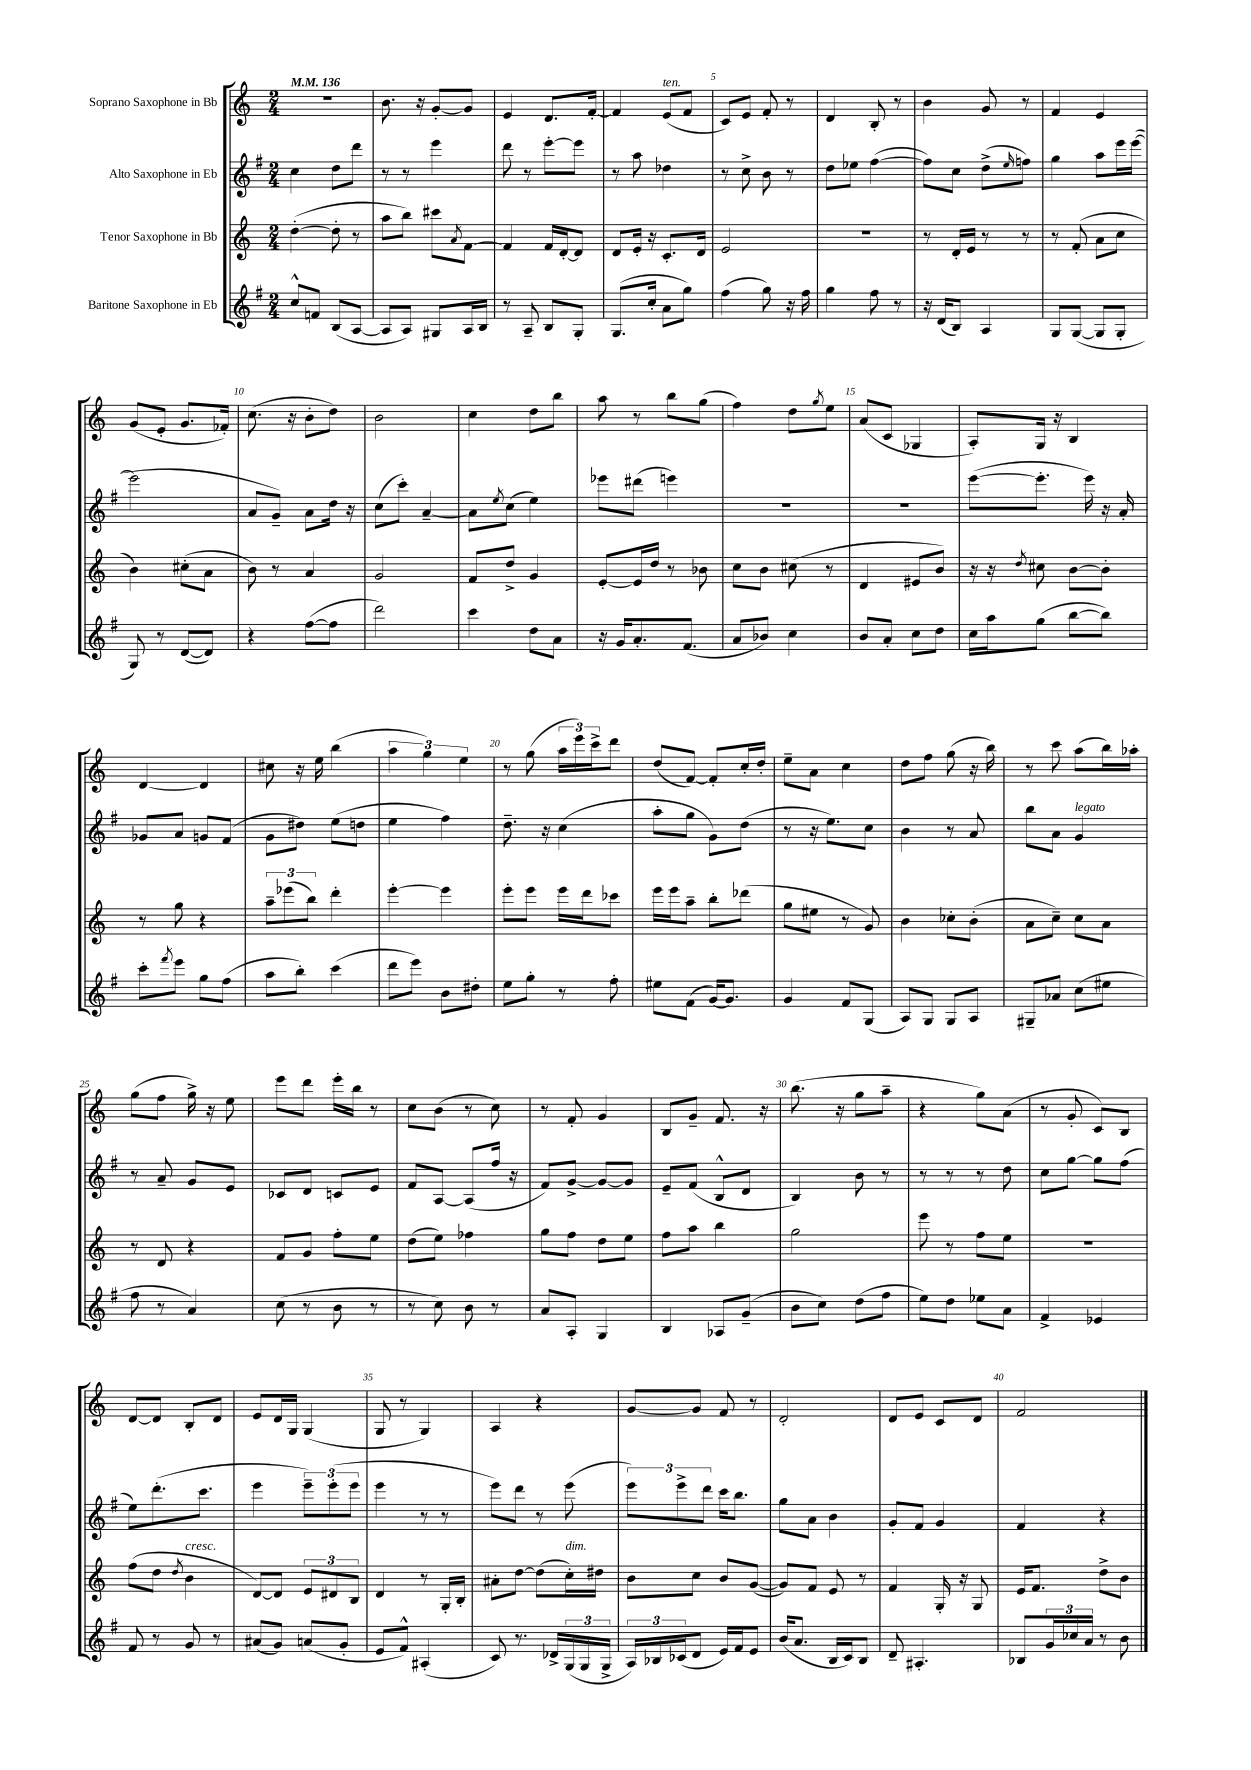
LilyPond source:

<<
\new StaffGroup <<
\new Staff = "s0" \with { instrumentName = "Soprano Saxophone in Bb" } {
    \clef treble \key c \major \numericTimeSignature \time 2/4 \tempo 4 = 136
    R2 |
    b'8. r16 g'8~-. g'8 |
    e'4 d'8. f'16~-. |
    f'4 e'8^\markup { \italic "ten." }( f'8 |
    c'8) e'8 f'8-. r8 |
    d'4 b8-. r8 |
    b'4 g'8 r8 |
    f'4 e'4 |
    g'8( e'8-. g'8. fes'16-.) |
    c''8.( r16 b'8-. d''8) |
    b'2 |
    c''4 d''8 b''8 |
    a''8 r8 b''8 g''8( |
    f''4) d''8 \acciaccatura { g''8 } e''8 |
    a'8( c'8 ges4 |
    a8-.) g16 r16 b4 |
    d'4~ d'4 |
    cis''8 r16 e''16 b''4( |
    \tuplet 3/2 { a''4 g''4) e''4 } |
    r8 g''8( \tuplet 3/2 { a''16 e'''16) c'''16-> } d'''8 |
    d''8( f'8~) f'8-. c''16-. d''16-. |
    e''8-- a'8 c''4 |
    d''8 f''8 g''8( r16 b''16) |
    r8 c'''8 a''8( b''16) aes''16-. |
    g''8( f''8 g''16->) r16 e''8 |
    e'''8 d'''8 e'''16-. b''16 r8 |
    c''8 b'8( r8 c''8) |
    r8 f'8-. g'4 |
    b8 g'8-- f'8. r16 |
    b''8.( r16 g''8 a''8-- |
    r4 g''8) a'8( |
    r8 g'8-. c'8) b8 |
    d'8~ d'8 b8-. d'8 |
    e'8 d'16 g16 g4( |
    g8 r8 g4) |
    a4 r4 |
    g'8~ g'8 f'8 r8 |
    d'2-. |
    d'8 e'8 c'8 d'8 |
    f'2 \bar "|." |
}
\new Staff = "s1" \with { instrumentName = "Alto Saxophone in Eb" } {
    \clef treble \key g \major \numericTimeSignature \time 2/4
    c''4 d''8 d'''8 |
    r8 r8 e'''4 |
    d'''8 r8 e'''8~-. e'''8 |
    r8 a''8 des''4 |
    r8 c''8-> b'8 r8 |
    d''8 ees''8 fis''4~( |
    fis''8) c''8 d''8->( \grace { e''16 } f''8) |
    g''4 a''8 e'''16 e'''16~( |
    e'''2 |
    a'8 g'8--) a'8 d''16 r16 |
    c''8( c'''8-.) a'4~-- |
    a'8 \acciaccatura { e''8 } c''8( e''4) |
    ees'''8 dis'''8( e'''4) |
    r2 |
    R2 |
    e'''8~( e'''8.-. e'''16) r16 a'16-. |
    ges'8 a'8 g'8 fis'8( |
    g'8 dis''8) e''8( d''8 |
    e''4 fis''4) |
    d''8.-- r16 c''4( |
    a''8-. g''8 g'8) d''8( |
    r8 r16 e''8.) c''8 |
    b'4 r8 a'8 |
    b''8 a'8 g'4^\markup { \italic "legato" } |
    r8 a'8-- g'8 e'8 |
    ces'8 d'8 c'8 e'8 |
    fis'8 a8~ a8( fis''16 r16 |
    fis'8) g'8~-> g'8~ g'8 |
    e'8-- fis'8( b8-^ d'8 |
    b4) b'8 r8 |
    r8 r8 r8 d''8 |
    c''8 g''8~ g''8 fis''8( |
    e''8) d'''8.-.( c'''8. |
    e'''4 \tuplet 3/2 { e'''8--) e'''8-.( e'''8 } |
    e'''4 r8 r8 |
    e'''8) d'''8 r8 e'''8( |
    \tuplet 3/2 { e'''8) e'''8-> d'''8 } c'''16 b''8. |
    g''8 a'8 b'4 |
    g'8-. fis'8 g'4 |
    fis'4 r4 \bar "|." |
}
\new Staff = "s2" \with { instrumentName = "Tenor Saxophone in Bb" } {
    \clef treble \key c \major \numericTimeSignature \time 2/4
    d''4~-.( d''8-. r8 |
    a''8 b''8) cis'''8 \acciaccatura { a'8 } f'8~ |
    f'4 f'16 d'16~-. d'8 |
    d'8 e'16-. r16 c'8.-. d'16 |
    e'2 |
    R2 |
    r8 d'16-. e'16 r8 r8 |
    r8 f'8-.( a'8 c''8 |
    b'4) cis''8-.( a'8 |
    b'8) r8 a'4 |
    g'2 |
    f'8 d''8-> g'4 |
    e'8~-. e'16 d''16 r8 bes'8 |
    c''8 b'8 cis''8( r8 |
    d'4 eis'8 b'8) |
    r16 r16 \acciaccatura { d''8 } cis''8 b'8~ b'8-. |
    r8 g''8 r4 |
    \tuplet 3/2 { a''8-- ees'''8( b''8) } d'''4-. |
    e'''4~-. e'''4 |
    e'''8-. e'''8 e'''16 d'''16 ces'''8 |
    e'''16 e'''16 a''8-- b''8-. des'''8( |
    g''8 eis''8 r8 g'8) |
    b'4 ces''8-. b'8-.( |
    a'8 c''8--) c''8 a'8 |
    r8 d'8 r4 |
    f'8 g'8 f''8-. e''8 |
    d''8( e''8) fes''4 |
    g''8 f''8 d''8 e''8 |
    f''8 a''8 b''4 |
    g''2 |
    e'''8 r8 f''8 e''8 |
    r2 |
    f''8( d''8 \acciaccatura { d''8 } b'4^\markup { \italic "cresc." } |
    d'8~) d'8 \tuplet 3/2 { e'8 dis'8 b8 } |
    d'4 r8 g16-. b16-. |
    ais'8-. d''8~ d''8( c''16-.^\markup { \italic "dim." }) dis''16 |
    b'8 c''8 b'8 g'8~( |
    g'8) f'8 e'8 r8 |
    f'4 g16-. r16 g8 |
    e'16 f'8. d''8-> b'8 \bar "|." |
}
\new Staff = "s3" \with { instrumentName = "Baritone Saxophone in Eb" } {
    \clef treble \key g \major \numericTimeSignature \time 2/4
    c''8-^ f'8 b8( a8~ |
    a8 a8) gis8 a16 b16 |
    r8 a8-- b8 g8-. |
    g8.( c''16-. a'8 g''8) |
    fis''4( g''8) r16 fis''16 |
    g''4 fis''8 r8 |
    r16 d'16( b8) a4 |
    g8 g8~( g8 g8-. |
    g8) r8 d'8~( d'8) |
    r4 fis''8~( fis''8 |
    d'''2) |
    c'''4 d''8 a'8 |
    r16 g'16 a'8.-. fis'8.( |
    a'8 bes'8) c''4 |
    b'8 a'8-. c''8 d''8 |
    c''16 a''16 g''8( b''8~ b''8) |
    c'''8-. \acciaccatura { fis'''8 } e'''8 g''8 fis''8( |
    a''8 b''8-.) c'''4( |
    d'''8 e'''8) b'8 dis''8-. |
    e''8 g''8-. r8 fis''8-. |
    eis''8 fis'8( g'16~) g'8. |
    g'4 fis'8 g8( |
    a8) g8 g8 a8 |
    gis8-- aes'8 c''8( eis''8 |
    fis''8 r8 a'4) |
    c''8( r8 b'8 r8 |
    r8 c''8) b'8 r8 |
    a'8 a8-. g4 |
    b4 aes8 g'8--( |
    b'8 c''8) d''8( fis''8 |
    e''8) d''8 ees''8 a'8 |
    fis'4-> ees'4 |
    fis'8 r8 g'8 r8 |
    ais'8( g'8) a'8( g'8-. |
    e'8 fis'8-^) ais4-.( |
    c'8) r8. des'16-> \tuplet 3/2 { g16( g16 g16-> } |
    \tuplet 3/2 { a16) bes16 ces'16( } d'8 e'16) fis'16 e'8 |
    b'16( a'8. b16 c'16) b8 |
    d'8-- ais4.-. |
    bes8 \tuplet 3/2 { g'16 ces''16 a'16 } r8 b'8 \bar "|." |
}
>>
>>
\layout { \context { \Score \override BarNumber.break-visibility = ##(#f #t #t) barNumberVisibility = #(every-nth-bar-number-visible 5) } }
